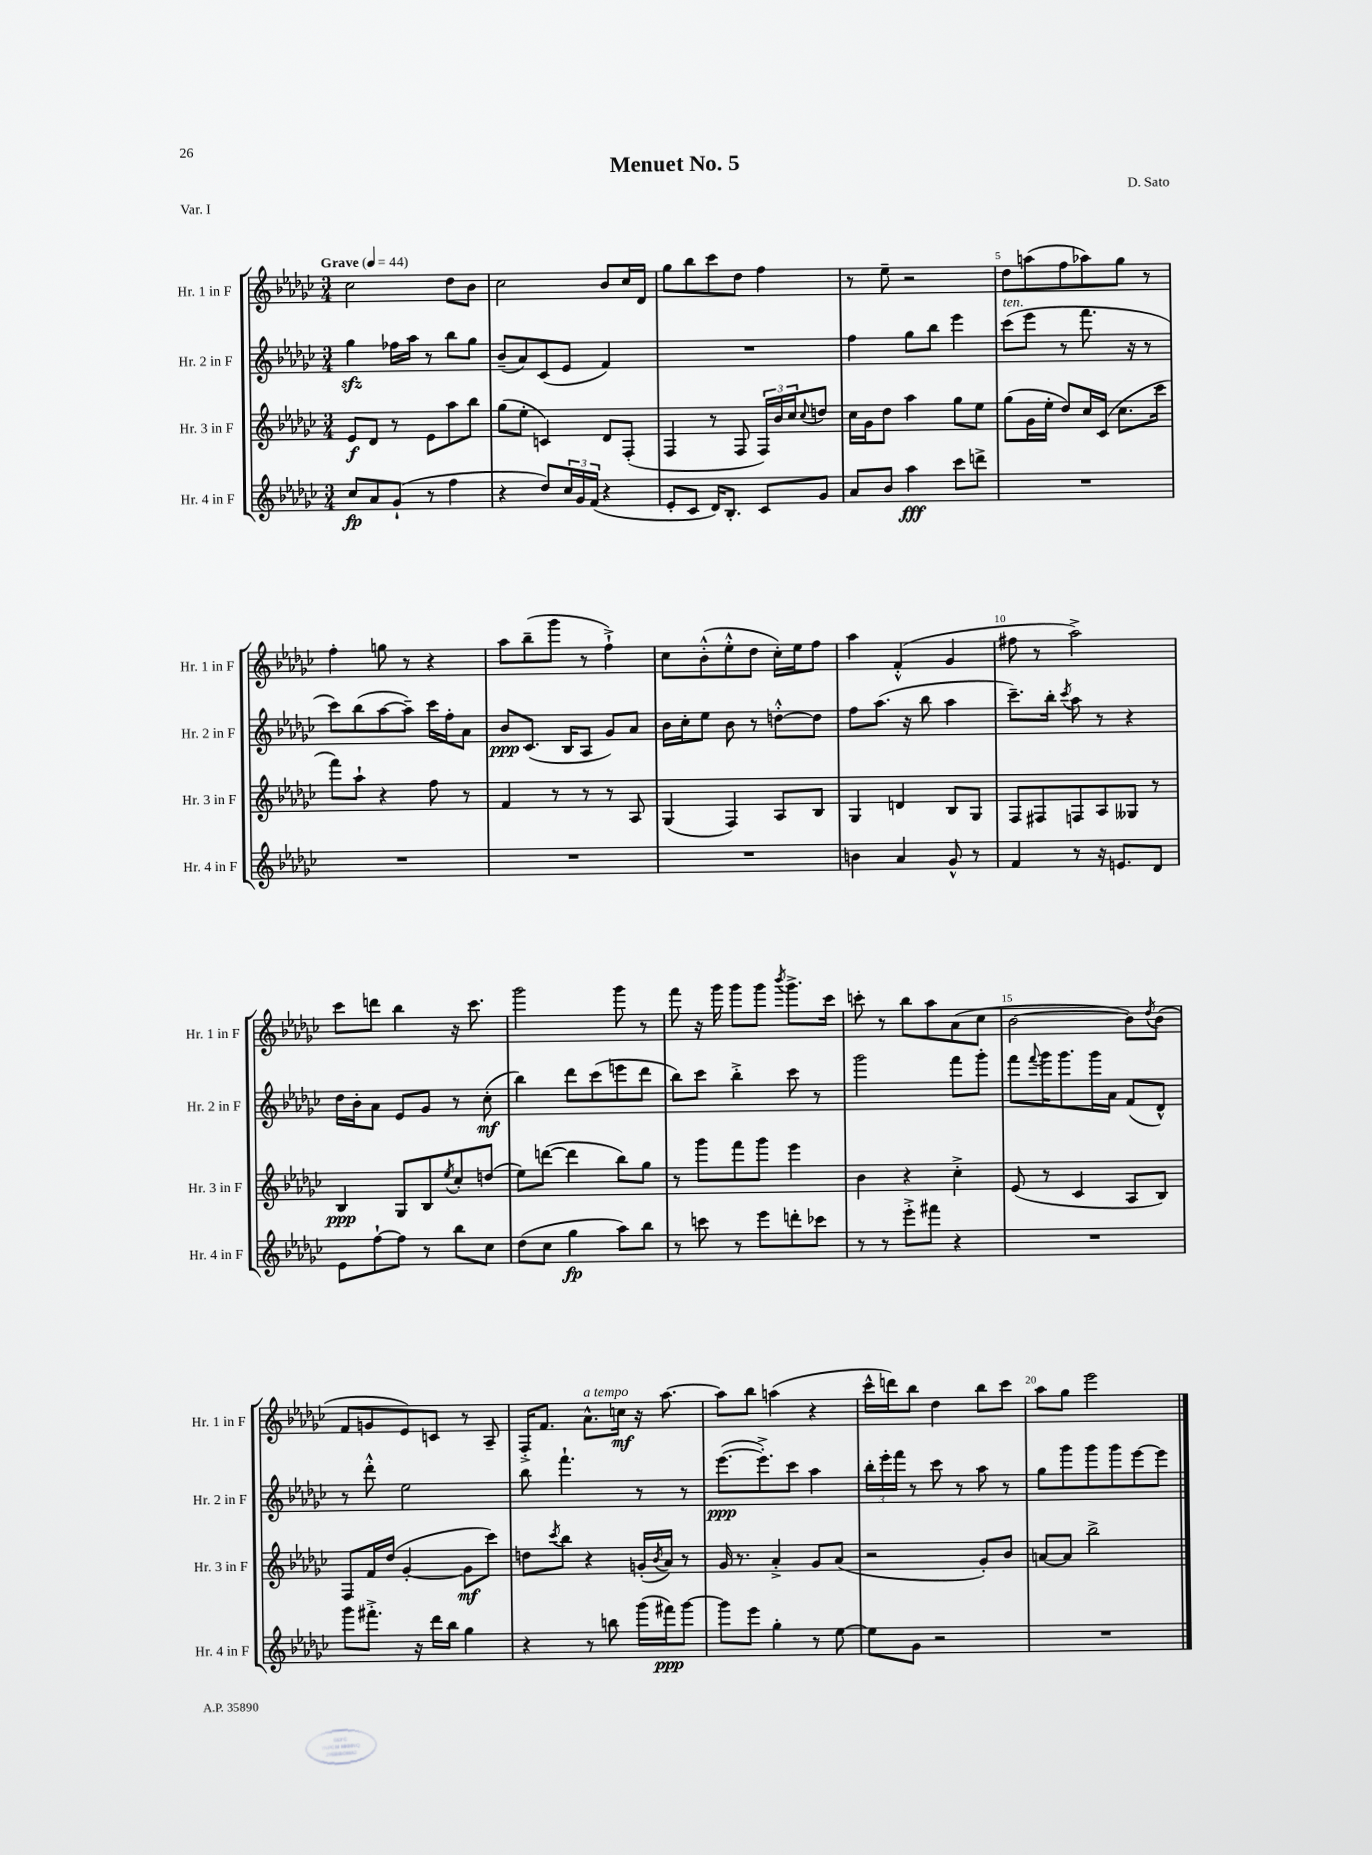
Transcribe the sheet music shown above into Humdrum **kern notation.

**kern	**dynam	**kern	**dynam	**kern	**dynam	**kern	**dynam
*part4	*part4	*part3	*part3	*part2	*part2	*part1	*part1
*staff4	*staff4	*staff3	*staff3	*staff2	*staff2	*staff1	*staff1
*I"Hr. 4 in F	*	*I"Hr. 3 in F	*	*I"Hr. 2 in F	*	*I"Hr. 1 in F	*
*I'Hr. 4 in F	*	*I'Hr. 3 in F	*	*I'Hr. 2 in F	*	*I'Hr. 1 in F	*
*clefG2	*	*clefG2	*	*clefG2	*	*clefG2	*
*k[b-e-a-d-g-c-]	*	*k[b-e-a-d-g-c-]	*	*k[b-e-a-d-g-c-]	*	*k[b-e-a-d-g-c-]	*
*M3/4	*	*M3/4	*	*M3/4	*	*M3/4	*
*MM44	*	*MM44	*	*MM44	*	*MM44	*
=1	=1	=1	=1	=1	=1	=1	=1
!	!	!	!	!	!	!LO:TX:a:B:t=Grave	!
8cc-/L	fp	8e-/L	f	4gg-zz\	.	2cc-\	.
8a-/	.	8d-/J	.	.	.	.	.
(8g-`/J	.	8r	.	16ff-X\LL	.	.	.
.	.	.	.	16aa-\JJ	.	.	.
8r	.	8e-\L	.	8r	.	.	.
4ff\	.	8aa-\	.	8bb-\L	.	8dd-\L	.
.	.	8bb-\J	.	8gg-\J	.	8b-\J	.
=2	=2	=2	=2	=2	=2	=2	=2
4r	.	(8gg-\L	.	(8b-~/L	.	2cc-\	.
.	.	8ee-'\J	.	8a-/)	.	.	.
8dd-/L)	.	4cn/)	.	(8c-/	.	.	.
24cc-/L	.	.	.	8e-/J	.	.	.
24g-/	.	.	.	.	.	.	.
(24f/JJ	.	.	.	.	.	.	.
4r	.	8d-/L	.	4f/)	.	8b-/L	.
.	.	(8F'/J	.	.	.	16cc-/L	.
.	.	.	.	.	.	16d-/JJ	.
=3	=3	=3	=3	=3	=3	=3	=3
8e-'/L	.	4F/	.	2.r	.	8gg-\L	.
8c-/J	.	.	.	.	.	8bb-\	.
16d-/KL)	.	8r	.	.	.	8ccc-\	.
8.B-'/J	.	.	.	.	.	.	.
.	.	8F/	.	.	.	8dd-\J	.
8c-/L	.	24F/LL)	.	.	.	4ff\	.
.	.	24b-/	.	.	.	.	.
.	.	24cc-/J	.	.	.	.	.
.	.	8qqcc-/	.	.	.	.	.
8g-/J	.	8ddn/J	.	.	.	.	.
=4	=4	=4	=4	=4	=4	=4	=4
8a-/L	.	16cc-\LL	.	4ff\	.	8r	.
.	.	16g-\J	.	.	.	.	.
8b-/J	.	8dd-\J	.	.	.	8ee-~\	.
4aa-\	fff	4aa-\	.	8gg-\L	.	2r	.
.	.	.	.	8bb-\J	.	.	.
8ccc-\L	.	8gg-\L	.	4eee-\	.	.	.
8dddn^\J	.	8ee-\J	.	.	.	.	.
=5	=5	=5	=5	=5	=5	=5	=5
!	!	!	!	!LO:TX:a:i:t=ten.	!	!	!
2.r	.	(8gg-\L	.	(8ccc-\L	.	8dd-\L	.
.	.	16g-\L	.	8eee-\J	.	(8aan\	.
.	.	16ee-'\JJ	.	.	.	.	.
.	.	8dd-/L)	.	8r	.	8ff\	.
.	.	16cc-/L	.	8.fff\	.	8aa-X\)	.
.	.	(16c-/JJ	.	.	.	.	.
.	.	8.cc-\L	.	.	.	8gg-\J	.
.	.	.	.	16r	.	.	.
.	.	.	.	8r	.	8r	.
.	.	16ccc-\Jk	.	.	.	.	.
!!LO:LB:g=z
=6	=6	=6	=6	=6	=6	=6	=6
2.r	.	8fff\L)	.	8ccc-\L)	.	4ff'\	.
.	.	8aa-`\J	.	(8bb-\	.	.	.
.	.	4r	.	[8aa-\	.	8ggn\	.
.	.	.	.	8aa-~\J])	.	8r	.
.	.	8ff\	.	16ccc-\LL	.	4r	.
.	.	.	.	16ff'\J	.	.	.
.	.	8r	.	8a-\J	.	.	.
=7	=7	=7	=7	=7	=7	=7	=7
2.r	.	4f/	.	8b-/L	ppp	8aa-\L	.
.	.	.	.	(8.c-/J	.	(8bb-~\	.
.	.	8r	.	.	.	8ggg-\J	.
.	.	.	.	16B-/KL	.	.	.
.	.	8r	.	8A-/J	.	8r	.
.	.	8r	.	8g-/L)	.	4ff`^\)	.
.	.	8A-/	.	8a-/J	.	.	.
=8	=8	=8	=8	=8	=8	=8	=8
2.r	.	(4G-/	.	16b-\LL	.	8cc-\L	.
.	.	.	.	16cc-'\J	.	.	.
.	.	.	.	8ee-\J	.	(8b-'^^\	.
.	.	4F/)	.	8b-\	.	8ee-'^^\	.
.	.	.	.	8r	.	8dd-\J	.
.	.	8A-/L	.	[8ddn'^^\L	.	16cc-'\LL)	.
.	.	.	.	.	.	16ee-\J	.
.	.	8B-/J	.	8dd\J]	.	8ff\J	.
=9	=9	=9	=9	=9	=9	=9	=9
4bn\	.	4G-/	.	8ff\L	.	4aa-\	.
.	.	.	.	(8.aa-\J	.	.	.
4a-/	.	4dn/	.	.	.	(4f'^^/	.
.	.	.	.	16r	.	.	.
.	.	.	.	8bb-\	.	.	.
8g-^^/	.	8B-/L	.	4aa-\	.	4g-/	.
8r	.	8G-/J	.	.	.	.	.
=10	=10	=10	=10	=10	=10	=10	=10
4f/	.	8F/L	.	8.ccc-~\L)	.	8ff#X\	.
.	.	8F#X/	.	.	.	8r	.
.	.	.	.	16bb-'\Jk	.	.	.
.	.	.	.	8qccc-/	.	.	.
8r	.	8Fn/	.	8aa-\	.	2aa-^\)	.
16r	.	8A-/	.	8r	.	.	.
8.en/L	.	.	.	.	.	.	.
.	.	8G--X/J	.	4r	.	.	.
8d-/J	.	8r	.	.	.	.	.
!!LO:LB:g=z
=11	=11	=11	=11	=11	=11	=11	=11
8e-\L	.	4B-/	ppp	16dd-\LL	.	8ccc-\L	.
.	.	.	.	16b-'\J	.	.	.
[8ff`\	.	.	.	8a-\J	.	8dddn\J	.
8ff\J]	.	8G-/L	.	8e-/L	.	4bb-\	.
8r	.	8B-/	.	8g-/J	.	.	.
.	.	8qee-/	.	.	.	.	.
8bb-\L	.	8cc-'/	.	8r	.	16r	.
.	.	.	.	.	.	8.ccc-\	.
8cc-\J	.	(8ddn/J	.	(8cc-'\	mf	.	.
=12	=12	=12	=12	=12	=12	=12	=12
(8dd-\L	.	8ee-\L)	.	4bb-\)	.	2ggg-\	.
8cc-\J	.	([8dddn\J	.	.	.	.	.
4gg-\	fp	4ddd\]	.	8ddd-\L	.	.	.
.	.	.	.	(8ccc-\	.	.	.
8aa-\L)	.	8bb-\L)	.	8eeen\	.	8ggg-\	.
8bb-\J	.	8gg-\J	.	8ddd-\J	.	8r	.
=13	=13	=13	=13	=13	=13	=13	=13
8r	.	8r	.	8bb-\L)	.	8fff\	.
8cccn\	.	8ggg-\L	.	8ccc-\J	.	16r	.
.	.	.	.	.	.	16ggg-\	.
8r	.	8fff\	.	4bb-'^\	.	8ggg-\L	.
8eee-\L	.	8ggg-\J	.	.	.	8ggg-\J	.
.	.	.	.	.	.	8qbbb-/	.
8dddn'\	.	4eee-\	.	8ccc-\	.	8.ggg-^\L	.
8ccc-X\J	.	.	.	8r	.	.	.
.	.	.	.	.	.	16ccc-\Jk	.
=14	=14	=14	=14	=14	=14	=14	=14
8r	.	4b-\	.	2ggg-\	.	8cccn'\	.
8r	.	.	.	.	.	8r	.
8eee-'^\L	.	4r	.	.	.	8bb-\L	.
8fff#X\J	.	.	.	.	.	8aa-\	.
4r	.	4cc-'^\	.	8fff\L	.	(8a-\	.
.	.	.	.	8ggg-'\J	.	8cc-\J	.
=15	=15	=15	=15	=15	=15	=15	=15
2.r	.	(8e-/	.	8fff\L	.	[2b-\	.
.	.	.	.	8qqfff/	.	.	.
.	.	8r	.	16ggg-\K	.	.	.
.	.	.	.	8.ggg-\	.	.	.
.	.	4c-/	.	.	.	.	.
.	.	.	.	16ggg-\L	.	.	.
.	.	.	.	16a-\JJ	.	.	.
.	.	8A-/L	.	(8f/L	.	8b-\L])	.
.	.	.	.	.	.	8qdd-/	.
.	.	8B-/J)	.	8d-^^/J)	.	(8b-\J	.
!!LO:LB:g=z
=16	=16	=16	=16	=16	=16	=16	=16
8ggg-\L	.	8F/L	.	8r	.	8f/L	.
8.fff#X'^\J	.	16f/L	.	8ddd-'^^\	.	8gn/	.
.	.	(16dd-/JJ	.	.	.	.	.
.	.	[4g-'/	.	2ee-\	.	8e-/)	.
16r	.	.	.	.	.	.	.
16ddd-\LL	.	.	.	.	.	8cn/J	.
16bb-\JJ	.	.	.	.	.	.	.
4gg-\	.	8g-\L]	mf	.	.	8r	.
.	.	8ccc-\J)	.	.	.	8A-~/	.
=17	=17	=17	=17	=17	=17	=17	=17
4r	.	8ddn\L	.	8bb-\	.	16F'^/KL	.
.	.	.	.	.	.	8.f/J	.
.	.	8qccc-/	.	.	.	.	.
.	.	8bb-\J	.	4.fff`\	.	.	.
!	!	!	!	!	!	!LO:TX:a:i:t=a tempo	!
8r	.	4r	.	.	.	8.a-^^\L	.
8bbn\	.	.	.	.	.	.	.
.	.	.	.	.	.	16ccn\Jk	mf
(16ggg-\LL	.	(16gn'/LL	.	8r	.	16r	.
.	.	8qb-/	.	.	.	.	.
16fff#X\J)	ppp	16a-/JJ)	.	.	.	[8.aa-\	.
[8ggg-\J	.	8r	.	8r	.	.	.
=18	=18	=18	=18	=18	=18	=18	=18
8ggg-\L]	.	16g-/	.	([8.eee-\L	ppp	8aa-\L]	.
.	.	8.r	.	.	.	.	.
8eee-\J	.	.	.	.	.	8bb-\J	.
.	.	.	.	8.eee-'^\])	.	.	.
4gg-'\	.	4a-'^/	.	.	.	(4aan\	.
.	.	.	.	8ccc-\J	.	.	.
8r	.	8g-/L	.	4aa-\	.	4r	.
[8ee-\	.	(8a-/J	.	.	.	.	.
=19	=19	=19	=19	=19	=19	=19	=19
8ee-\L]	.	2r	.	24bb-'\LL	.	16ccc-^^\LL	.
.	.	.	.	24eee-'\	.	.	.
.	.	.	.	.	.	16dddn\J)	.
.	.	.	.	24fff\JJ	.	.	.
8g-\J	.	.	.	8r	.	8bb-\J	.
2r	.	.	.	8ccc-\	.	4dd-\	.
.	.	.	.	8r	.	.	.
.	.	8g-'/L)	.	8aa-\	.	8bb-\L	.
.	.	8b-/J	.	8r	.	8ccc-\J	.
=20	=20	=20	=20	=20	=20	=20	=20
2.r	.	[8an/L	.	8gg-\L	.	8aa-\L	.
.	.	8a/J]	.	8ggg-\	.	8gg-\J	.
.	.	2bb-^\	.	8ggg-\	.	2eee-\	.
.	.	.	.	8ggg-\	.	.	.
.	.	.	.	[8eee-\	.	.	.
.	.	.	.	8eee-\J]	.	.	.
==	==	==	==	==	==	==	==
*-	*-	*-	*-	*-	*-	*-	*-
